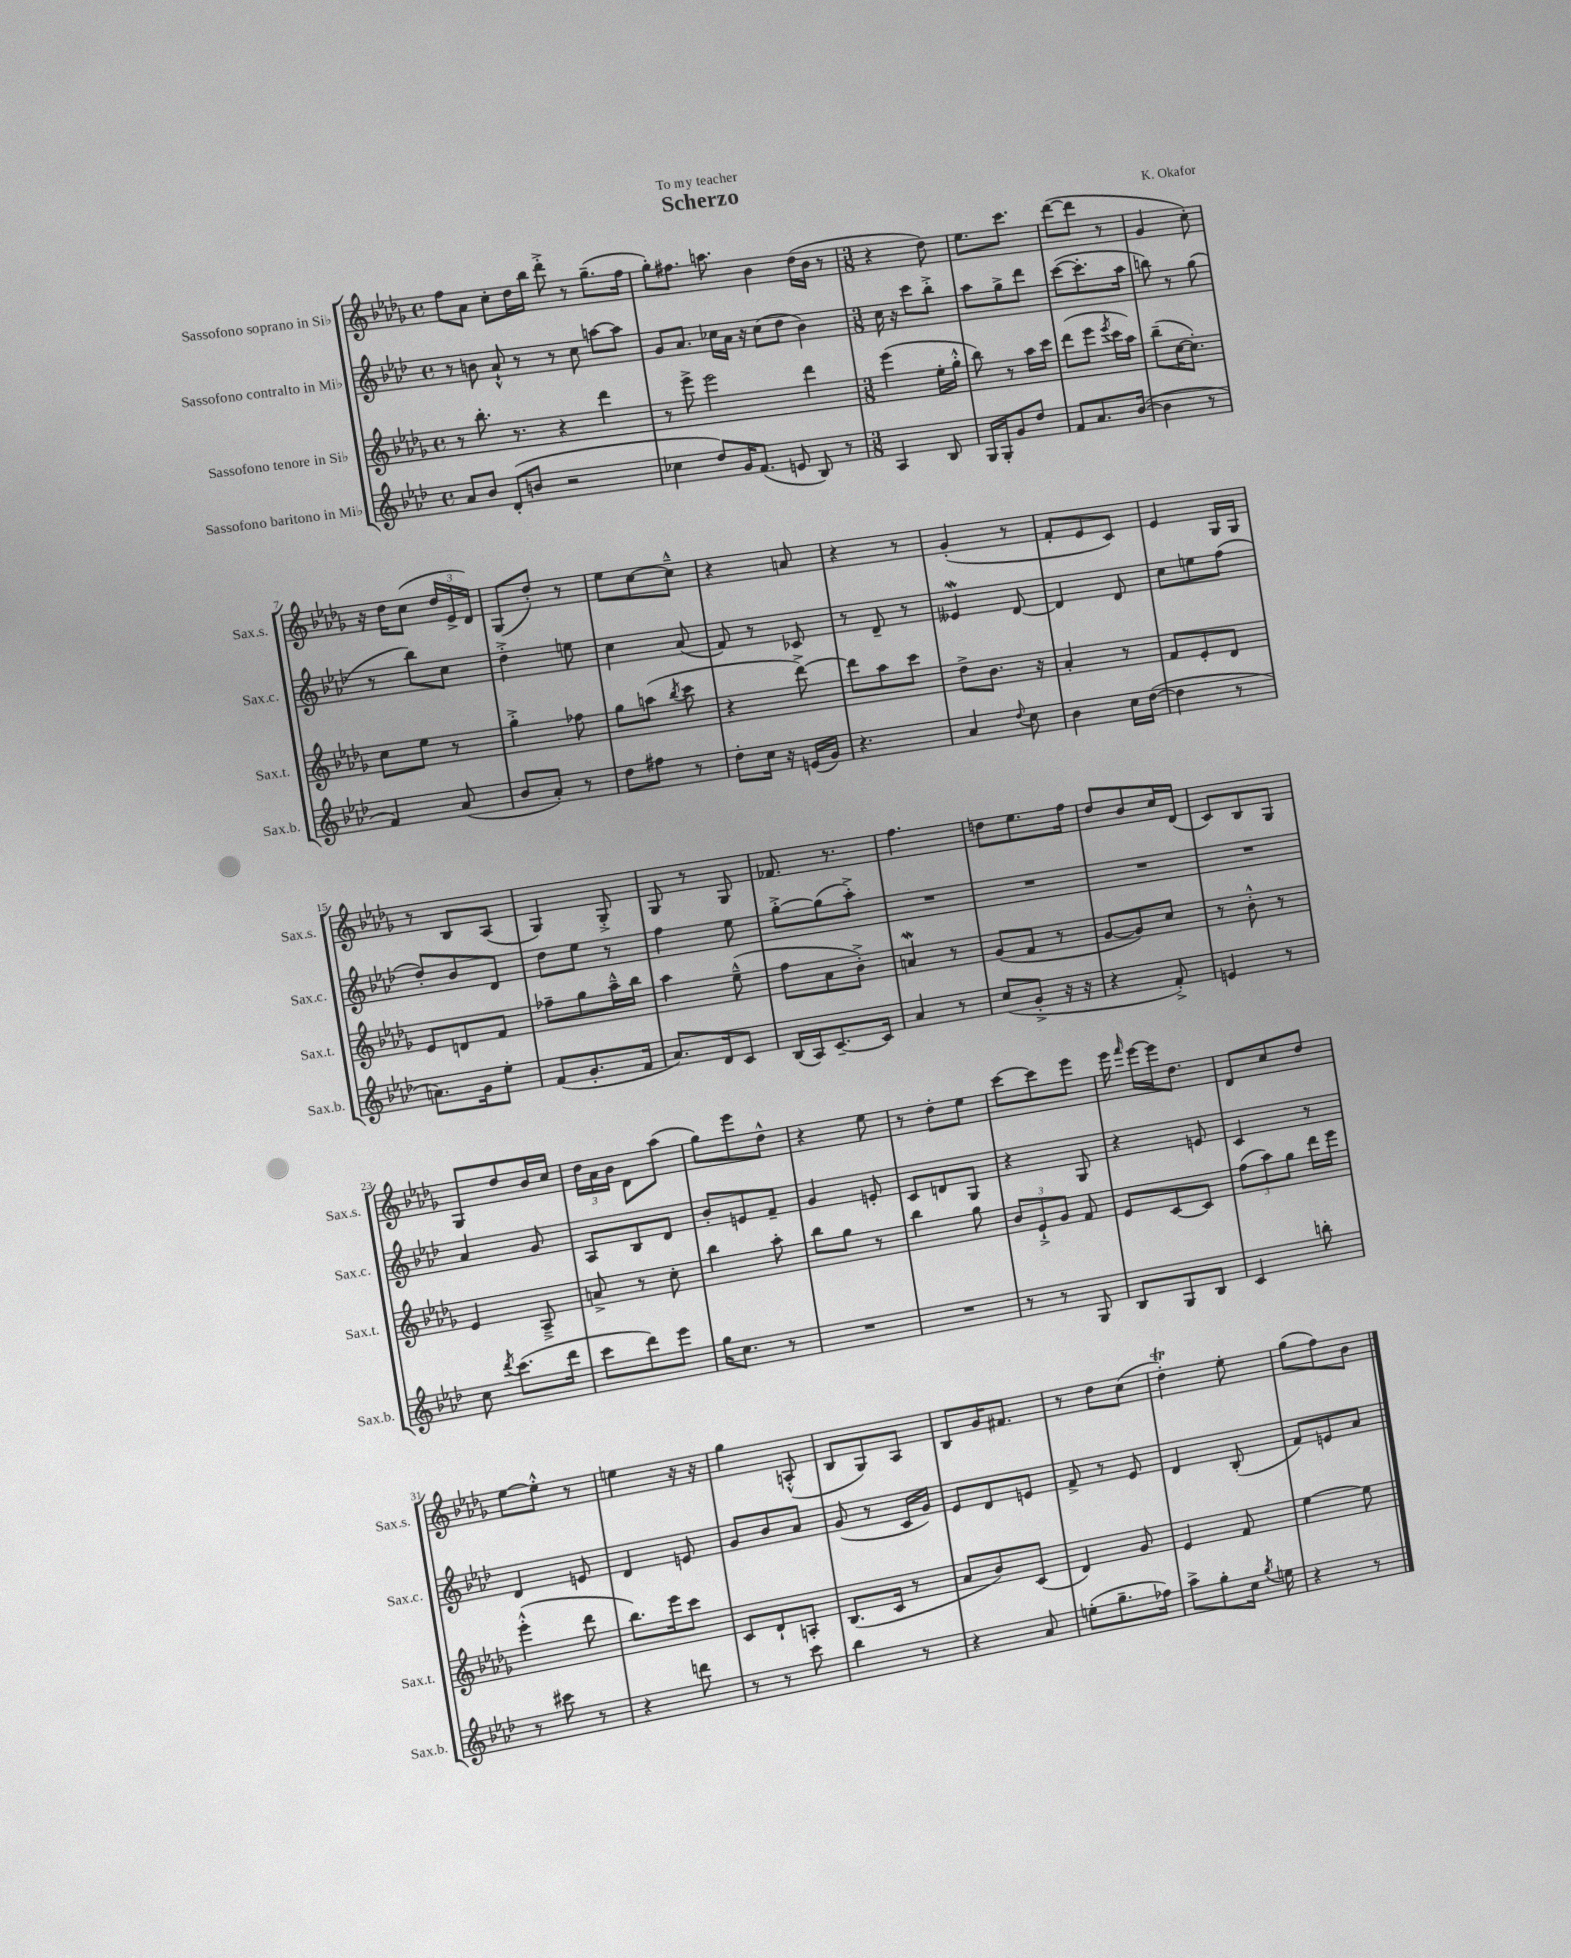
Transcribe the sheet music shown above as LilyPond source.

\header { title = "Scherzo" composer = "K. Okafor" dedication = "To my teacher" }
<<
\new StaffGroup <<
\new Staff = "s0" \with { instrumentName = "Sassofono soprano in Sib" shortInstrumentName = "Sax.s." } {
    \clef treble \key des \major \defaultTimeSignature \time 4/4
    \autoBeamOff f''8[ aes'8] c''8[-. des''16 bes''16] des'''8-.-> r8 ges''8.[--( f''16] |
    ges''8[-.) fis''8.] a''8. bes'4 des''16[( bes'16] r8 |
    \numericTimeSignature \time 3/8 r4 des''8) |
    ees''8.[ c'''8.] |
    des'''8[~( des'''8] r8 |
    ges'4 c''8-.) |
    r16 des''16[ c''8]( \tuplet 3/2 { des''16[ ees'16-> des'16]) } |
    ges8[( des''8]-.) r8 |
    ees''8[ c''8~ c''8]---^ |
    r4 a'8 |
    r4 r8 |
    ges'4-.( r8 |
    f'8[-. ees'8 c'8]) |
    ees'4 ges16[ ges16] |
    r8 bes8[ aes8]( |
    ges4) ges8-.-> |
    ges8 r8 ges8 |
    fes'8. r8. |
    f''4. |
    d''8[ ees''8. f''16] |
    des''8[ bes'8 c''16 des'16]( |
    c'8[) bes8 ges8] |
    ges8[ des''8 bes'16 c''16] |
    \tuplet 3/2 { des''16[ aes'16 bes'16] } des'8[ aes''8]( |
    ges''8[) ees'''8 des''8]-^ |
    r4 ees''8 |
    r8 des''8[-. ees''8] |
    c'''8[~ c'''8 ees'''8] |
    ees'''16 \grace { f'''16 } ees'''16[~ ees'''16 des''8.] |
    des'8[ c''8 des''8] |
    ees''8[~ ees''8]-.-^ r8 |
    e''4 r16 r16 |
    ges''4 a8-.-^( |
    bes8[ ges8) aes8] |
    bes8[ ges'16 fis'8.] |
    r8 des''8[ c''8]( |
    des''4-.\trill) ees''8-. |
    ges''8[( f''8) bes'8] \bar "|." |
}
\new Staff = "s1" \with { instrumentName = "Sassofono contralto in Mib" shortInstrumentName = "Sax.c." } {
    \clef treble \key aes \major \defaultTimeSignature \time 4/4
    \autoBeamOff r8 b'8 aes'8-!-^ r8 r8 c''8 a''8[~ a''8] |
    g'8[ aes'8.] ces''16[ aes'16] r16 ces''8[( des''8] bes'4) |
    \numericTimeSignature \time 3/8 c''16 r16 c'''8[ bes''8]-.-> |
    aes''8[ g''8-> des'''8] |
    c'''8[~( c'''8.-. aes''16] |
    b''8) r8 g''8( |
    r8 bes''8[) c''8] |
    des''4-.-> e''8 |
    c''4 aes'8( |
    f'8) r8 ces'8 |
    r8 des'8-- r8 |
    eeses'4\mordent des'8~ |
    des'4 des'8 |
    c''8[ e''8 f''8]( |
    des''8[-.) bes'8 des'8] |
    des''8[ ees''8] r8 |
    f''4 ees''8 |
    g''8[~-.-> g''8( aes''8]-.->) |
    R4. |
    R4. |
    R4. |
    R4. |
    aes'4 g'8 |
    aes8[ bes8 des'8] |
    bes'8[-. e'8 f'8]-- |
    g'4 e'8-. |
    c'8[ d'8 g8] |
    r4 g8 |
    r4 e'8 |
    c'4 r8 |
    des'4 e'8 |
    des'4 e'8 |
    g'8[ bes'8 aes'8] |
    g'8( r8 c'16[ g'16]) |
    ees'8[ des'8 e'8] |
    f'8-> r8 ees'8 |
    des'4 bes8-.( |
    f'8[) e'8 aes'8] \bar "|." |
}
\new Staff = "s2" \with { instrumentName = "Sassofono tenore in Sib" shortInstrumentName = "Sax.t." } {
    \clef treble \key des \major \defaultTimeSignature \time 4/4
    \autoBeamOff r8 bes''8.-. r8. r4 des'''4 |
    r8 ees'''8-> ees'''2 des'''4 |
    \numericTimeSignature \time 3/8 ees'''4( ees''16[-. ges''16]-.-^ |
    bes''8) r8 aes''16[ c'''16] |
    des'''8[( ees'''8] \acciaccatura { ees'''8 } c'''16[ aes''16]) |
    bes''8[--( c''16~ c''8.]-.) |
    c''8[ ees''8] r8 |
    ges''4-.-> fes''8 |
    ges''8[ a''8]( \acciaccatura { bes''8 } c'''8 |
    r4 des'''8~->) |
    des'''8[ aes''8 c'''8] |
    des''8[-> bes'8.] r16 |
    aes'4-. r8 |
    f'8[ ees'8-. des'8] |
    ees'8[ d'8 f'8] |
    fes''8[-- ges''8 aes''16---^ bes''16] |
    aes''4 ees''8---^( |
    f''8[ aes'8 bes'8]-.->) |
    a'4\mordent r8 |
    ges'8[( f'8] r8 |
    ges'8[~ ges'8) c''8] |
    r8 bes'8-.-^ r8 |
    ees'4 aes8---> |
    a'8-> r8 c''8-. |
    bes''4 aes''8-. |
    bes''8[ ges''8] r8 |
    bes''4 ges''8 |
    \tuplet 3/2 { bes'8[ ees'8-!-> ges'8] } f'8 |
    ees'8[ c'8~ c'8] |
    \tuplet 3/2 { f''8[( aes''8) ges''8] } des'''16[ ees'''16] |
    ees'''4-.-^( des'''8 |
    bes''8.[) ees'''16 c'''8] |
    c'8[ des'8-! a8]-. |
    bes8.[( c'16] r8 |
    aes'8[ bes'8) c'8]( |
    des'4) ges'8 |
    ees'4 f'8 |
    ees''4~ ees''8 \bar "|." |
}
\new Staff = "s3" \with { instrumentName = "Sassofono baritono in Mib" shortInstrumentName = "Sax.b." } {
    \clef treble \key aes \major \defaultTimeSignature \time 4/4
    \autoBeamOff aes'8[ bes'8] des'8[-.( b'8] r2 |
    ces''4 des''8[) g'16 f'8.]( e'8 bes8) r8 |
    \numericTimeSignature \time 3/8 aes4 bes8 |
    g16[ g16-. g'8 des''8] |
    f'8[ aes'8. bes'16]~( |
    bes'4 r8 |
    f'4) aes'8( |
    bes'8[ aes'8]-.) r8 |
    des''8[ fis''8] r8 |
    des''8[-. c''16] r16 e'16[( g'16]) |
    r4. |
    aes'4 \appoggiatura { des''8 } c''8 |
    bes'4 c''16[ des''16]~( |
    des''4 r8 |
    a'8.[) g'16 ees''8]-. |
    f'8[( g'8.-. f'16] |
    aes'8.[) des'16 c'8] |
    bes16[( aes16) c'8.~-- c'16] |
    aes'4 r8 |
    c''8[( g'8]-.-> r16 r16 |
    r4 f'8-.->) |
    e'4 r8 |
    c''8 \acciaccatura { des'''8 } c'''8.[( des'''16] |
    c'''8[ des'''8) ees'''8] |
    g''16[ c''8.] r8 |
    R4. |
    R4. |
    r8 r8 g8 |
    bes8[ g8 bes8] |
    c'4 b''8-. |
    r8 cis'''8 r8 |
    r4 d'''8 |
    r8 r8 c'''8 |
    bes''4 r8 |
    r4 aes'8 |
    e''8[-.( g''8.-- fes''16]) |
    aes''8[-> g''8-. c''16] \acciaccatura { g''8 } e''16 |
    r4 r8 \bar "|." |
}
>>
>>
